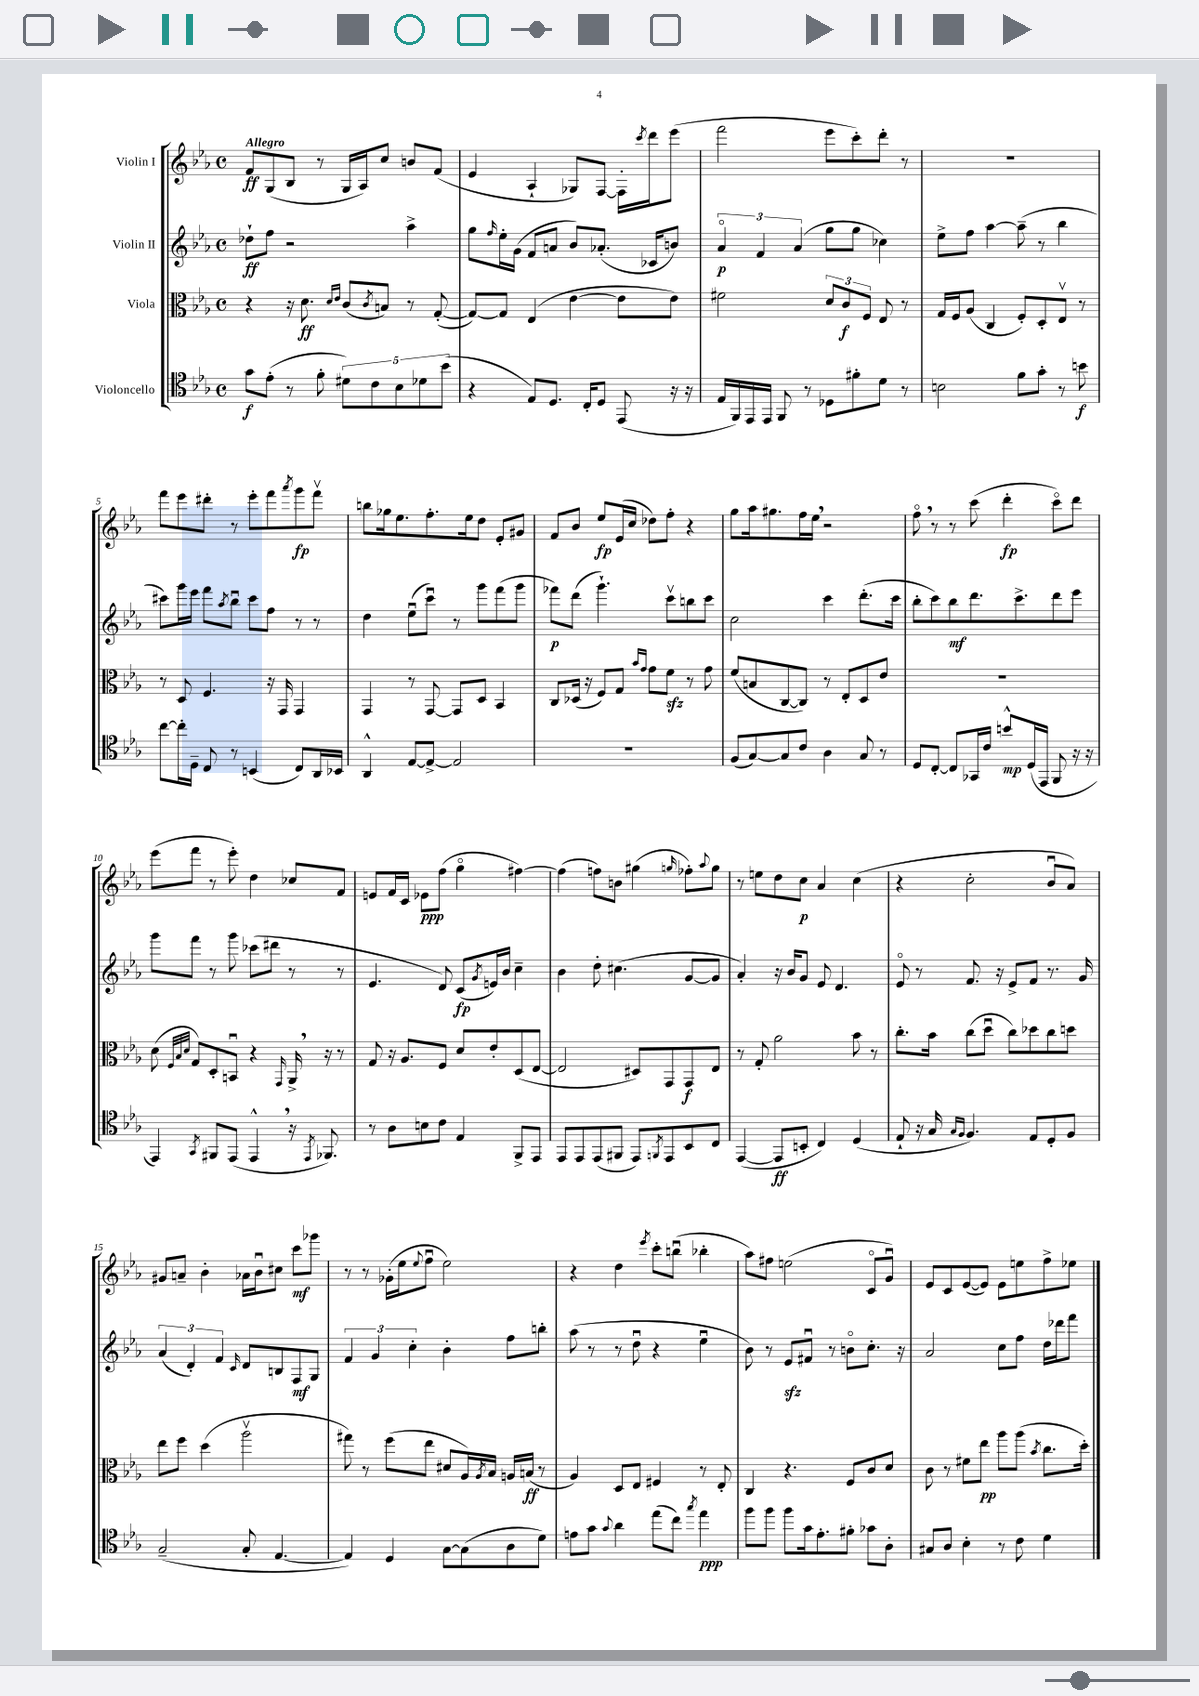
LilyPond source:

<<
\new StaffGroup <<
\new Staff = "s0" \with { instrumentName = "Violin I" } {
    \clef treble \key ees \major \defaultTimeSignature \time 4/4 \tempo "Allegro"
    f'8\ff g8( bes8 r8 g16 aes16) c''8 b'8 f'8( |
    ees'4 aes4-! ges8) f8~ f16-. \acciaccatura { c'''8 } d'''16 ees'''8( |
    f'''2 ees'''8 c'''8-.) d'''8-. r8 |
    R1 |
    f'''8 ees'''8 dis'''8-. r8 ees'''8-. f'''8 \acciaccatura { aes'''8 } g'''8\fp f'''8\upbow |
    b''8 ges''16 ees''8. f''8.-. ees''16 d''8 ees'8-. gis'8 |
    f'8 bes'8 ees''8\fp ees'16( c''16 des''8) f''8-. r4 |
    g''8 aes''16 gis''8. f''16 ees''16 \breathe r2 |
    f''8\flageolet \breathe r8 r8 c'''8( d'''4-.\fp c'''8\flageolet) d'''8 |
    ees'''8( f'''8 r8 ees'''8-.) d''4 ces''8 f'8 |
    e'8 f'16 c'16 ees'8\ppp f''8( g''4\flageolet fis''4~) |
    fis''4( f''8) b'8 gis''4( \grace { g''16 } fes''8-.) \appoggiatura { aes''8 } g''8 |
    r8 e''8 d''8 c''8\p aes'4 c''4( |
    r4 c''2-. bes'8\downbow aes'8) |
    gis'8 a'8-- bes'4-. aes'16 bes'16\downbow cis''8 c'''8\mf ges'''8 |
    r8 r8 ges'16-.( ees''16 \appoggiatura { ees''8 } f''8\downbow ees''2) |
    r4 d''4 \acciaccatura { ees'''8 } c'''8-. b''8\downbow( bes''4-. |
    aes''8) fis''8 e''2( c'8\flageolet g'8\downbow) |
    ees'8 c'8 ees'8~( ees'8) ees'8 e''8 f''8-> ees''8 \bar "|." |
}
\new Staff = "s1" \with { instrumentName = "Violin II" } {
    \clef treble \key ees \major \defaultTimeSignature \time 4/4
    des''8-!\ff f''8 r2 aes''4-> |
    g''8 \grace { f''16 } ees''16-. g'16( f'8 a'8 bes'8) aes'8.-.( ces'16 b'8) |
    \tuplet 3/2 { aes'4\flageolet\p f'4 aes'4( } g''8 g''8 ces''4) |
    ees''8-> f''8 aes''4~ aes''8--( r8 bes''4 |
    cis'''8) g'''16 ees'''16 f'''8 \acciaccatura { aes''8 } bes''8\downbow cis'''8 f''8 r8 r8 |
    d''4 ees''8\downbow( c'''8\downbow) r8 g'''8 f'''8( g'''8 |
    fes'''8\p) d'''8( g'''4.-!) c'''8\upbow b''8 c'''8 |
    c''2 c'''4 d'''8.-.( c'''16 |
    bes''8-. c'''8) bes''8\mf d'''8. c'''8.-> d'''8 ees'''8 |
    g'''8 f'''8 r8 g'''8 ces'''8( dis'''8 r8 r8 |
    ees'4. d'8) c'8\fp( \acciaccatura { g'8 } e'16) bes'16 c''4-- |
    bes'4 d''8-. cis''4.( g'8~ g'8 |
    aes'4-.) r16 bes'16 g'8 ees'8 d'4. |
    ees'8\flageolet r8 f'8. r16 ees'8-> f'8 r8. g'16 |
    \tuplet 3/2 { aes'4( d'4-.) f'4 } \grace { c'16 } d'8 b8 f8\mf g8 |
    \tuplet 3/2 { f'4 g'4 c''4-. } bes'4-. f''8 b''8-. |
    aes''8( r8 r8 d''8\downbow r4 ees''4\downbow |
    bes'8) r8 ees'8\sfz fis'8\downbow r8 b'8\flageolet c''8.-. r16 |
    aes'2 c''8 f''8 d''16 des'''16 f'''8 \bar "|." |
}
\new Staff = "s2" \with { instrumentName = "Viola" } {
    \clef alto \key ees \major \defaultTimeSignature \time 4/4
    r4 r16 d'8.\ff \grace { d'16 ees'16 } c'8( \acciaccatura { c'8 } b8) r8 g8~-.( |
    g8~) g8 ees4( ees'4~ ees'8 ees'8) |
    fis'2 \tuplet 3/2 { d'8 c'8\f f8 } ees8 r8 |
    g16 f16 aes8( c4 f8-.) d8-. ees8\upbow r8 |
    r8 d8 f4. r16 g,16 g,4 |
    g,4 r8 g,8~ g,8 d8 bes,4 |
    c8 des16( r16 f8) g8 \grace { bes'16 g'16 } g'8 f'8\sfz r8 g'8 |
    f'8( b8 c8~ c8) r8 ees8-. d8 ees'8 |
    R1 |
    d'8( \grace { f32 bes32 d'32 } g8) d8-. b,8\downbow r4 \grace { g,16 } aes,16-> \breathe r16 r8 |
    g8 r16 aes8. f8 d'8 ees'8-. d8( ees8~ |
    ees2 dis8) g,8 g,8\f ees8 |
    r8 g8-. aes'2 bes'8 r8 |
    c''8.-. bes'16 c''8( d''8\downbow c''8) des''8 c''8 d''8 |
    ees''8 f''8 d''4( aes''2\upbow |
    gis''8) r8 f''8( ees''8 dis'8 aes16) \acciaccatura { aes8 } bes16 a16 b16\ff( r8 |
    aes4) d8 ees8 fis4 r8 ees8-. |
    c4 r4. f8 c'8 d'8 |
    c'8 r8 fis'8 ees''8\pp aes''8 aes''8( \acciaccatura { bes'8 } c''8. d''16-.) \bar "|." |
}
\new Staff = "s3" \with { instrumentName = "Violoncello" } {
    \clef tenor \key ees \major \defaultTimeSignature \time 4/4
    g'8\f ees'8-.( r8 f'8-. \tuplet 5/4 { dis'8) c'8 bes8 des'8 bes'8( } |
    r4 ees8) d8. c16-. d8 ees,8( r16 r16 |
    ees16 f,16) ees,16 ees,16 f,8 r8 des8 fis'8-. d'8 r8 |
    b2 f'8 g'8-. r8 b'8\f |
    c''8~ c''16-. d16-- c8 r8 b,4( c8) aes,16 bes,16 |
    aes,4-^ ees8~ ees8~-> ees2 |
    R1 |
    f8( g8~) g8 c'8 aes4 g8 r8 |
    d8 c8~-. c8 ges,16 c'16 b'8-^\mp d16( ees,16 f,8 r16 r16 |
    ees,4) \acciaccatura { g,8 } fis,8 ees,8( ees,4-^ \breathe r16 \acciaccatura { ees,8 } fes,8.) |
    r8 aes8 b8 c'8 ees4 f,8-> ees,8 |
    ees,8 ees,8 ees,8( fis,8 ees,8) \acciaccatura { f,8 } ees,8 bes,8 c8 |
    ees,4~( ees,8\ff b,8-. c4) d4( |
    ees8-! r16 g16 \grace { g16 f16 } f4.) ees8 d8-. f8 |
    g2--( g8-. ees4.~ |
    ees4) d4 g8~ g8( aes8 d'8) |
    e'8 g'8 \appoggiatura { g'8 } aes'4 ees''8( c''8) \acciaccatura { g''8 } ees''4\ppp |
    f''8 f''8 f''8 g'16 ees'8.-. fis'8-. ges'8 aes8-. |
    gis8 aes8 bes4-. r8 c'8 d'4 \bar "|." |
}
>>
>>
